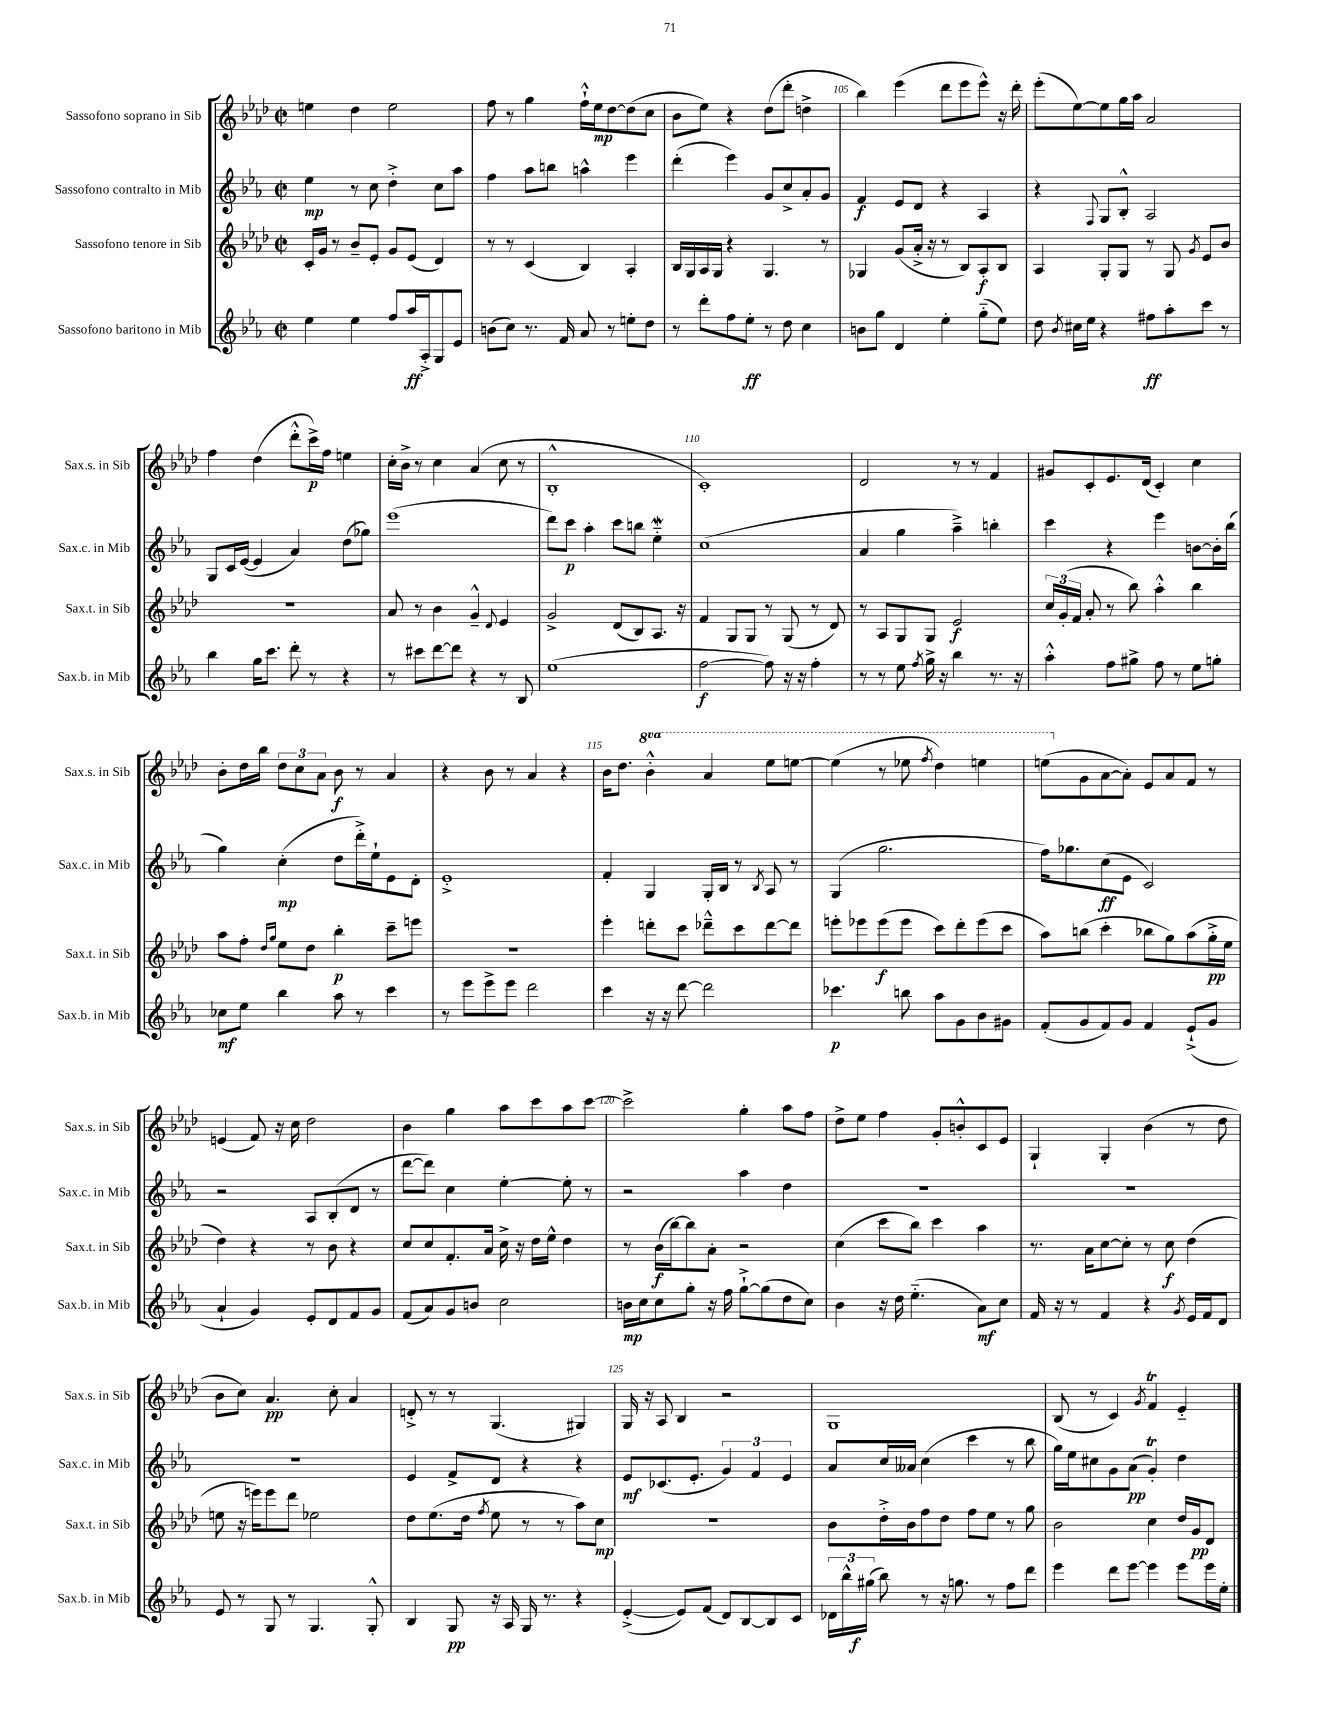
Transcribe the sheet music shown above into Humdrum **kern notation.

**kern	**dynam	**kern	**dynam	**kern	**dynam	**kern	**dynam
*part4	*part4	*part3	*part3	*part2	*part2	*part1	*part1
*staff4	*staff4	*staff3	*staff3	*staff2	*staff2	*staff1	*staff1
*I"Sassofono baritono in Mib	*	*I"Sassofono tenore in Sib	*	*I"Sassofono contralto in Mib	*	*I"Sassofono soprano in Sib	*
*I'Sax.b. in Mib	*	*I'Sax.t. in Sib	*	*I'Sax.c. in Mib	*	*I'Sax.s. in Sib	*
*clefG2	*	*clefG2	*	*clefG2	*	*clefG2	*
*k[b-e-a-]	*	*k[b-e-a-d-]	*	*k[b-e-a-]	*	*k[b-e-a-d-]	*
*M2/2	*	*M2/2	*	*M2/2	*	*M2/2	*
*met(c|)	*	*met(c|)	*	*met(c|)	*	*met(c|)	*
=102	=102	=102	=102	=102	=102	=102	=102
4ee-\	.	16c'/LL	.	4ee-\	mp	4een\	.
.	.	16g/JJ	.	.	.	.	.
.	.	8r	.	.	.	.	.
4ee-\	.	8b-~/L	.	8r	.	4dd-\	.
.	.	8e-'/J	.	8cc\	.	.	.
8ff/L	.	8g/L	.	4dd'^\	.	2ee\	.
16aa-/L	ff	(8e-/J	.	.	.	.	.
16A-'^/J	.	.	.	.	.	.	.
8G/	.	4d-/)	.	8cc\L	.	.	.
8e-/J	.	.	.	8aa-\J	.	.	.
=103	=103	=103	=103	=103	=103	=103	=103
(8bn\L	.	8r	.	4ff\	.	8ff\	.
8cc\J)	.	8r	.	.	.	8r	.
8.r	.	(4c/	.	8aa-\L	.	4gg\	.
.	.	.	.	8bbn\J	.	.	.
16f/	.	.	.	.	.	.	.
8a-/	.	4B-/)	.	4aan^^\	.	16ff`^^\LL	.
.	.	.	.	.	.	16ee-\J	mp
8r	.	.	.	.	.	[8dd-\	.
8een'\L	.	4A-'/	.	4eee-\	.	(8dd-\]	.
8dd\J	.	.	.	.	.	8cc\J	.
=104	=104	=104	=104	=104	=104	=104	=104
8r	.	16B-/LL	.	(4ddd'\	.	8b-\L	.
.	.	16G/	.	.	.	.	.
8ddd'\L	.	16A-/	.	.	.	8ee-\J)	.
.	.	16G/JJ	.	.	.	.	.
8ff\	.	4r	.	4eee-\)	.	4r	.
8ee-'\J	ff	.	.	.	.	.	.
8r	.	4.G/	.	8g/L	.	(8dd-\L	.
8dd\	.	.	.	8cc^/	.	8ddd-'\J	.
4cc\	.	.	.	8a-'/	.	4ddn^\	.
.	.	8r	.	8g/J	.	.	.
=105	=105	=105	=105	=105	=105	=105	=105
8bn\L	.	4G-X/	.	4f/	f	4bb-\)	.
8gg\J	.	.	.	.	.	.	.
4d/	.	(8g/L	.	8e-/L	.	(4eee-\	.
.	.	16a-'^/Jk	.	8d/J	.	.	.
.	.	16r	.	.	.	.	.
4ee-'\	.	8r	.	4r	.	8ddd-\L	.
.	.	8B-/L)	.	.	.	8eee-\	.
(8gg\L	.	8A-'/	f	4A-/	.	8eee-^^\J)	.
8ee-\J)	.	8B-/J	.	.	.	16r	.
.	.	.	.	.	.	16ddd-'\	.
=106	=106	=106	=106	=106	=106	=106	=106
8dd\	.	4A-/	.	4r	.	(8eee-'\L	.
8qb-/	.	.	.	.	.	.	.
16cc#X\LL	.	.	.	.	.	[8ee-\)	.
16ee-\JJ	.	.	.	.	.	.	.
.	.	.	.	8qqF/	.	.	.
4r	.	8G'/L	.	8G/L	.	8ee-\]	.
.	.	8G/J	.	8B-'^^/J	.	16gg\L	.
.	.	.	.	.	.	16aa-\JJ	.
8ff#X\L	ff	8r	.	2A-/	.	2a-/	.
8aa-'\	.	8G/	.	.	.	.	.
.	.	8qg/	.	.	.	.	.
8ccc\J	.	8e-/L	.	.	.	.	.
8r	.	8b-/J	.	.	.	.	.
!!LO:LB:g=z
=107	=107	=107	=107	=107	=107	=107	=107
4bb-\	.	1r	.	8G/L	.	4ff\	.
.	.	.	.	16c/L	.	.	.
.	.	.	.	([16e-/JJ	.	.	.
16gg\KL	.	.	.	4e-/]	.	(4dd-\	.
8.ccc\J	.	.	.	.	.	.	.
8ddd'\	.	.	.	4a-/)	.	8ddd-'^^\L	.
8r	.	.	.	.	.	16ccc^\L)	p
.	.	.	.	.	.	16ff\JJ	.
4r	.	.	.	(8dd\L	.	4een\	.
.	.	.	.	8gg-X\J)	.	.	.
=108	=108	=108	=108	=108	=108	=108	=108
8r	.	8a-/	.	(1eee-	.	16cc'\LL	.
.	.	.	.	.	.	16b-^\JJ	.
8ccc#X\L	.	8r	.	.	.	8r	.
[8ddd\	.	4b-\	.	.	.	4cc\	.
8ddd\J]	.	.	.	.	.	.	.
4r	.	4g~^^/	.	.	.	(4a-/	.
.	.	8qqd-/	.	.	.	.	.
8r	.	4e-/	.	.	.	8cc\	.
8B-/	.	.	.	.	.	8r	.
=109	=109	=109	=109	=109	=109	=109	=109
(1ee-	.	2g^/	.	8ddd\L)	.	1B-'^^	.
.	.	.	.	8ccc\J	p	.	.
.	.	.	.	4aa-'\	.	.	.
.	.	(8d-/L	.	8ccc\L	.	.	.
.	.	8B-/)	.	8bbn\J	.	.	.
.	.	8.A-/J	.	4ee-w\	.	.	.
.	.	16r	.	.	.	.	.
=110	=110	=110	=110	=110	=110	=110	=110
[2ff\	f	4f/	.	(1cc	.	1c')	.
.	.	8G/L	.	.	.	.	.
.	.	8G/J	.	.	.	.	.
8ff\])	.	8r	.	.	.	.	.
16r	.	(8G/	.	.	.	.	.
16r	.	.	.	.	.	.	.
4ff'\	.	8r	.	.	.	.	.
.	.	8d-/)	.	.	.	.	.
=111	=111	=111	=111	=111	=111	=111	=111
8r	.	8r	.	4a-/	.	2d-/	.
8r	.	8A-/L	.	.	.	.	.
8ee-\	.	8G/	.	4gg\	.	.	.
8qff/	.	.	.	.	.	.	.
16gg^\	.	8G/J	.	.	.	.	.
16r	.	.	.	.	.	.	.
4bb-\	.	2e-/	f	4aa-~^\)	.	8r	.
.	.	.	.	.	.	8r	.
8.r	.	.	.	4bbn'\	.	4f/	.
16r	.	.	.	.	.	.	.
=112	=112	=112	=112	=112	=112	=112	=112
4aa-'^^\	.	24cc/LL	.	4ccc\	.	8g#X/L	.
.	.	(24g'/	.	.	.	.	.
.	.	24f/JJ	.	.	.	.	.
.	.	8a-'/	.	.	.	8c'/	.
8ff\L	.	8r	.	4r	.	8.e-/	.
8gg#X^\J	.	8bb-\)	.	.	.	.	.
.	.	.	.	.	.	(16d-/Jk	.
8ff\	.	4aa-'^^\	.	4eee-\	.	4c'/)	.
8r	.	.	.	.	.	.	.
8ee-\L	.	4bb-\	.	[8bn\L	.	4cc\	.
8ggn'\J	.	.	.	16b'\L]	.	.	.
.	.	.	.	(16bb-\JJ	.	.	.
!!LO:LB:g=z
=113	=113	=113	=113	=113	=113	=113	=113
8cc-X\L	mf	8aa-\L	.	4gg\)	.	8b-'\L	.
8ee-\J	.	8ff'\J	.	.	.	16dd-\L	.
.	.	.	.	.	.	16bb-\JJ	.
.	.	16qqdd-/LL	.	.	.	.	.
.	.	16qqgg/JJ	.	.	.	.	.
4bb-\	.	8ee-\L	.	(4cc'\	mp	12dd-\L	.
.	.	.	.	.	.	12cc\	.
.	.	8dd-\J	.	.	.	.	.
.	.	.	.	.	.	12a-\J	.
8aa-\	.	4bb-'\	p	8dd\L	.	8b-\	f
8r	.	.	.	16ddd'^\L)	.	8r	.
.	.	.	.	16ee-`\J	.	.	.
4ccc\	.	8ccc~\L	.	8e-\	.	4a-/	.
.	.	8eeen\J	.	8d'\J	.	.	.
=114	=114	=114	=114	=114	=114	=114	=114
8r	.	1r	.	1e-'^	.	4r	.
8eee-\L	.	.	.	.	.	.	.
8eee-^\	.	.	.	.	.	8b-\	.
8eee-\J	.	.	.	.	.	8r	.
2ddd\	.	.	.	.	.	4a-/	.
.	.	.	.	.	.	4r	.
=115	=115	=115	=115	=115	=115	=115	=115
4ccc\	.	4eee-'\	.	4f'/	.	16b-\KL	.
.	.	.	.	.	.	8.dd-\J	.
*	*	*	*	*	*	*8va	*
16r	.	8dddn'\L	.	4G/	.	4bb-'^^\	.
16r	.	.	.	.	.	.	.
[8ddd\	.	8ccc\J	.	.	.	.	.
2ddd\]	.	8ddd-X~^^\L	.	16G'/LL	.	4aa-/	.
.	.	.	.	16B-/JJ	.	.	.
.	.	8ccc\	.	8r	.	.	.
.	.	.	.	8qB-/	.	.	.
.	.	[8ddd-\	.	8A-/	.	8eee-\L	.
.	.	8ddd-\J]	.	8r	.	[8eeen\J	.
=116	=116	=116	=116	=116	=116	=116	=116
4.ccc-X\	p	8eeen'\L	.	(4G/	.	(4eee\]	.
.	.	8eee-X\	.	.	.	.	.
.	.	(8eee-\	f	2.gg\	.	8r	.
8bbn\	.	8eee-\J	.	.	.	8eee-X\	.
.	.	.	.	.	.	8qfff/	.
8aa-\L	.	8ccc\L)	.	.	.	4ddd-\)	.
8g\	.	8ddd-'\	.	.	.	.	.
8b-\	.	(8eee-\	.	.	.	4eeen\	.
8g#X\J	.	8ccc\J	.	.	.	.	.
=117	=117	=117	=117	=117	=117	=117	=117
(8f'/L	.	8aa-\L)	.	16ff\KL)	.	(8eeen\L	.
.	.	.	.	8.gg-X\	.	.	.
*	*	*	*	*	*	*X8va	*
8g/	.	(8bbn\J	.	.	.	8g\	.
8f/)	.	4ccc'\	.	(8cc\	ff	[8a-\	.
8g/J	.	.	.	8e-\J	.	8a-'\J])	.
4f/	.	8bb-X\L	.	2c/)	.	8e-/L	.
.	.	8gg\)	.	.	.	8a-/	.
(8e-`^/L	.	(8aa-\	.	.	.	8f/J	.
8g/J	.	16gg'^\L	pp	.	.	8r	.
.	.	16ee-\JJ	.	.	.	.	.
!!LO:LB:g=z
=118	=118	=118	=118	=118	=118	=118	=118
4a-`/	.	4dd-\)	.	2r	.	(4en/	.
4g/)	.	4r	.	.	.	8f/)	.
.	.	.	.	.	.	16r	.
.	.	.	.	.	.	16cc\	.
8e-'/L	.	8r	.	8A-/L	.	2dd-\	.
8d/	.	8b-\	.	(8B-'/	.	.	.
8f/	.	4r	.	8d/J	.	.	.
8g/J	.	.	.	8r	.	.	.
=119	=119	=119	=119	=119	=119	=119	=119
(8f/L	.	8cc/L	.	[8ddd\L	.	4b-\	.
8a-/)	.	8cc/	.	8ddd\J])	.	.	.
8g/	.	8.f'/	.	4cc\	.	4gg\	.
8bn/J	.	.	.	.	.	.	.
.	.	16a-/Jk	.	.	.	.	.
2cc\	.	16cc^\	.	[4ee-'\	.	8aa-\L	.
.	.	16r	.	.	.	.	.
.	.	16dd-\LL	.	.	.	8ccc\	.
.	.	16ee-^^\JJ	.	.	.	.	.
.	.	4dd-\	.	8ee-'\]	.	8aa-\	.
.	.	.	.	8r	.	[8ccc\J	.
=120	=120	=120	=120	=120	=120	=120	=120
16bn\LL	mp	8r	.	2r	.	2ccc^\]	.
16cc\J	.	.	.	.	.	.	.
8cc\	.	(16b-\LL	f	.	.	.	.
.	.	[16bb-\J)	.	.	.	.	.
8gg'\J	.	8bb-\]	.	.	.	.	.
16r	.	8a-'\J	.	.	.	.	.
16ff\	.	.	.	.	.	.	.
[8gg`^\L	.	2r	.	4aa-\	.	4gg'\	.
(8gg\]	.	.	.	.	.	.	.
8dd\	.	.	.	4dd\	.	8aa-\L	.
8cc\J)	.	.	.	.	.	8ff\J	.
=121	=121	=121	=121	=121	=121	=121	=121
4b-\	.	(4cc\	.	1r	.	8dd-^\L	.
.	.	.	.	.	.	8ee-\J	.
16r	.	8ccc\L	.	.	.	4ff\	.
16dd\	.	.	.	.	.	.	.
(4.ee-\	.	8bb-\J)	.	.	.	.	.
.	.	4ccc\	.	.	.	8g'/L	.
.	.	.	.	.	.	8bn'^^/	.
8a-\L)	mf	4aa-\	.	.	.	8c/	.
8cc\J	.	.	.	.	.	8e-/J	.
=122	=122	=122	=122	=122	=122	=122	=122
16f/	.	8.r	.	1r	.	4G`/	.
16r	.	.	.	.	.	.	.
8r	.	.	.	.	.	.	.
.	.	16a-\KL	.	.	.	.	.
4f/	.	[8cc\	.	.	.	4G'/	.
.	.	8cc'\J]	.	.	.	.	.
4r	.	8r	.	.	.	(4b-\	.
.	.	8cc\	f	.	.	.	.
8qg/	.	.	.	.	.	.	.
16e-/LL	.	(4dd-\	.	.	.	8r	.
16f/J	.	.	.	.	.	.	.
8d/J	.	.	.	.	.	8dd-\	.
!!LO:LB:g=z
=123	=123	=123	=123	=123	=123	=123	=123
8e-/	.	8een\	.	1r	.	8b-\L	.
8r	.	16r	.	.	.	8cc\J)	.
.	.	16eeen\KL)	.	.	.	.	.
8G/	.	8eee\	.	.	.	4.a-/	pp
8r	.	8ddd-\J	.	.	.	.	.
4.G/	.	2ee-X\	.	.	.	.	.
.	.	.	.	.	.	8cc'\	.
.	.	.	.	.	.	4a-/	.
8G'^^/	.	.	.	.	.	.	.
=124	=124	=124	=124	=124	=124	=124	=124
4B-/	.	8dd-\L	.	4e-/	.	8dn'^/	.
.	.	(8.ee-\	.	.	.	8r	.
8G/	pp	.	.	8f^/L	.	8r	.
.	.	16dd-\Jk	.	.	.	.	.
.	.	8qff/	.	.	.	.	.
16r	.	8ee-\	.	8d/J	.	(4.G/	.
16A-/	.	.	.	.	.	.	.
16G/	.	8r	.	4r	.	.	.
8.r	.	.	.	.	.	.	.
.	.	8r	.	.	.	.	.
4r	.	8aa-\L)	.	4r	.	4G#X/)	.
.	.	8cc\J	mp	.	.	.	.
=125	=125	=125	=125	=125	=125	=125	=125
([4e-'^/	.	1r	.	8e-/L	mf	16G/	.
.	.	.	.	.	.	16r	.
.	.	.	.	(8.c-X/	.	8A-/	.
8e-/L])	.	.	.	.	.	4B-/	.
.	.	.	.	8.e-'/J	.	.	.
(8f/J	.	.	.	.	.	.	.
8d/L)	.	.	.	6g/)	.	2r	.
[8B-/	.	.	.	.	.	.	.
.	.	.	.	6f/	.	.	.
8B-/]	.	.	.	.	.	.	.
.	.	.	.	6e-/	.	.	.
8c/J	.	.	.	.	.	.	.
=126	=126	=126	=126	=126	=126	=126	=126
24d-X\LL	.	8b-\L	.	8a-/L	.	1G	.
24bb-^^\	.	.	.	.	.	.	.
(24gg#X\JJ	f	.	.	.	.	.	.
8bb-\)	.	16dd-'^\L	.	16cc/L	.	.	.
.	.	16b-\J	.	16a--X/JJ	.	.	.
8r	.	8ff\	.	(4cc\	.	.	.
16r	.	8dd-\J	.	.	.	.	.
8.ggn\	.	.	.	.	.	.	.
.	.	8ff\L	.	4ccc\	.	.	.
8r	.	8ee-\J	.	.	.	.	.
8ff\L	.	8r	.	8r	.	.	.
8ddd\J	.	8gg\	.	8bb-\	.	.	.
=127	=127	=127	=127	=127	=127	=127	=127
4eee-\	.	2b-\	.	16gg\LL)	.	(8B-/	.
.	.	.	.	16ee-\J	.	.	.
.	.	.	.	8cc#X\	.	8r	.
8ddd\L	.	.	.	8g\	.	4c/)	.
[8eee-\J	.	.	.	(8a-\J	pp	.	.
.	.	.	.	.	.	8qg/	.
4eee-\]	.	4cc\	.	4gt'/)	.	4fT/	.
8eee-\L	.	16dd-/LL	.	4dd\	.	4e-/	.
.	.	16g/J	pp	.	.	.	.
16eee-\L	.	8d-/J	.	.	.	.	.
16ee-'\JJ	.	.	.	.	.	.	.
==	==	==	==	==	==	==	==
*-	*-	*-	*-	*-	*-	*-	*-
